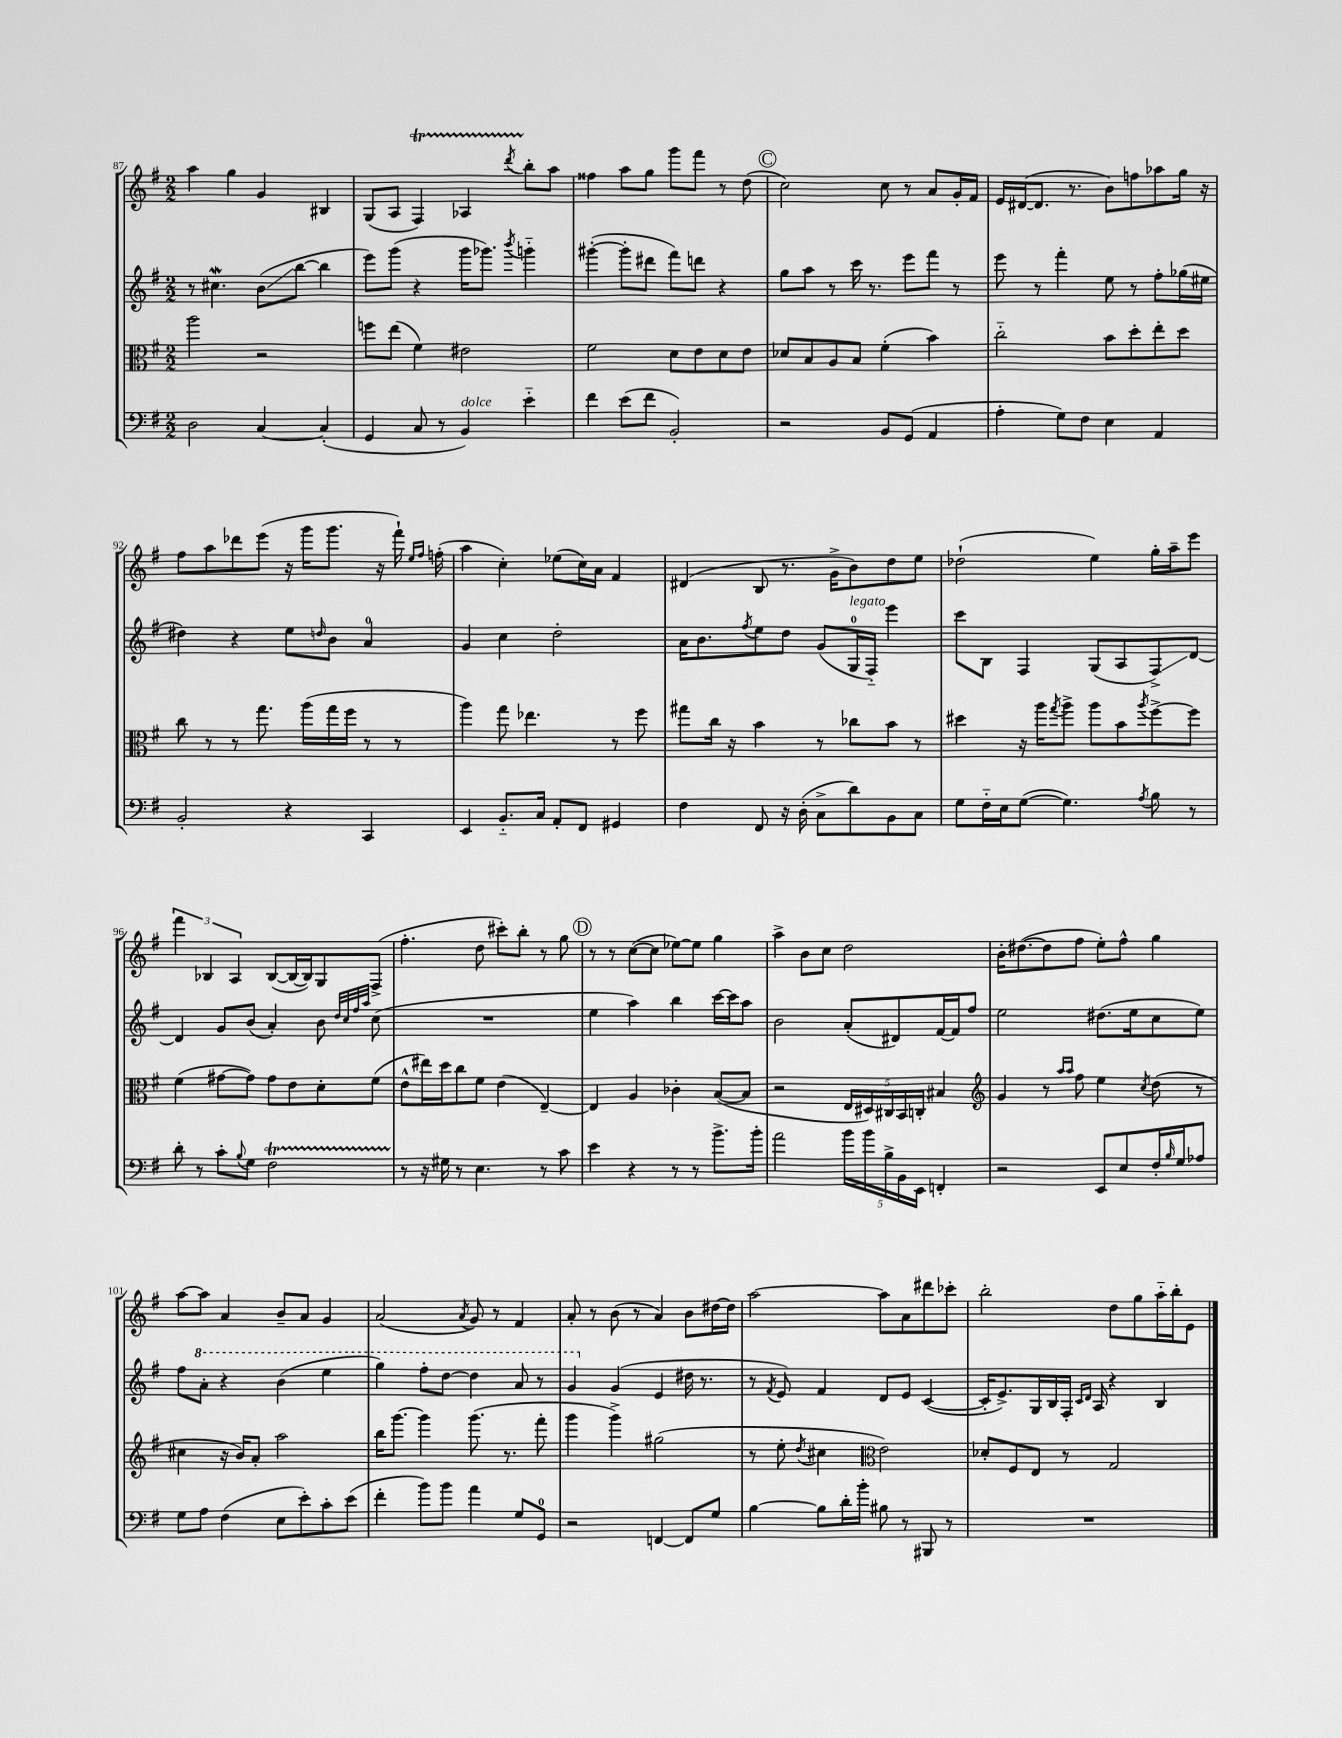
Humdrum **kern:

**kern	**kern	**kern	**kern
*staff4	*staff3	*staff2	*staff1
*clefF4	*clefC3	*clefG2	*clefG2
*k[f#]	*k[f#]	*k[f#]	*k[f#]
*M2/2	*M2/2	*M2/2	*M2/2
2D	2aa	8r	4aa
.	.	4.cc#	.
.	.	.	4gg
[4C	2r	(8b	4g
.	.	[8bb	.
(4C']	.	4bb]	4B#
=	=	=	=
4GG	8ff	8eee)	(8G
.	(8ee	(8ggg	8A
8C	4f#)	4r	4F#)
8r	.	.	.
4BB)	2e#	16ggg	4A-
.	.	8.ggg-)	.
.	.	8qbbb	8qddd
4e'~	.	4ggg'~	8bb'
.	.	.	8aa
=	=	=	=
4f#	2f#	([4ggg#'	4ff##
(8e	.	8ggg#']	8aa
8f#	.	8ddd#	8gg
2BB')	8d	8fff#)	8ggg
.	8e	8ddd	8fff#
.	8d	4r	8r
.	8e	.	(8dd
=	=	=	=
2r	8d-	8gg	2cc)
.	8B	8aa	.
.	8A	8r	.
.	8B	16ccc	.
.	.	8.r	.
8BB	(4f#'	.	8cc
(8GG	.	8eee	8r
4AA	4b)	8fff#	8a
.	.	8r	16g'
.	.	.	16f#
=	=	=	=
4A'	2cc'~	8eee	16e
.	.	.	([16d#
.	.	8r	8.d#]
8G)	.	4fff#'	.
.	.	.	8.r
8F#	.	.	.
4E	8b	8ee	8b)
.	8dd'	8r	8ff
4AA	8ee'	8ff#'	8aa-
.	8dd	(16gg-	16gg
.	.	16ee#	16r
=	=	=	=
2BB'	8cc	4dd#)	8ff#
.	8r	.	8aa
.	8r	4r	8ddd-
.	8.gg	.	(8eee
4r	.	8ee	16r
.	(16aa	.	16ggg
.	.	16qqdd	.
.	16gg	8b	8.ggg
.	16ff#	.	.
4CC	8r	4a	.
.	.	.	16r
.	8r	.	16fff#`)
.	.	.	16qqee
.	.	.	16qqff#
.	.	.	(16ff'
=	=	=	=
4EE	4aa)	4g	4aa
8.BB'~	8gg	4cc	4cc')
.	4.ee-	.	.
16C	.	.	.
8AA'	.	2dd'	(8ee-
8FF#	.	.	16cc)
.	.	.	16a
4GG#	8r	.	4f#
.	8ff#	.	.
=	=	=	=
4F#	8gg#	16a	(4d#
.	.	8.b	.
.	16cc	.	.
.	16r	.	.
.	.	8qff#	.
8FF#	4b	8ee	8B
16r	.	8dd	8.r
(16D'	.	.	.
8C^	8r	(8g	.
.	.	.	16g^
8d)	8cc-	16G	8b)
.	.	16F#'~)	.
8BB	8b	4eee	8dd
8C	8r	.	8ee
=	=	=	=
8G	4dd#	8ccc	(2dd-`
16F#'~	.	8B	.
16E	.	.	.
([8G	16r	4F#	.
.	16aa	.	.
.	8qgg	.	.
4.G])	8aa^	.	.
.	8aa	(8G	4ee)
.	8b	8A	.
8qA	8qaa	.	.
8B	[8ff#^	8F#^)	16gg'
.	.	.	16aa~
8r	8ff#]	[8d	8eee
=	=	=	=
8d'	(4f#	4d]	6fff#
8r	.	.	.
.	.	.	6B-
8c'	[8g#	8g	.
.	.	.	6A
8qqB	.	.	.
8G	8g#])	(8b	.
2F#	8g#	4a')	([8B-
.	8e	.	16B-_
.	.	.	16B-])
.	8d'	8b	8G
.	.	32qqdd	.
.	.	32qqcc	.
.	.	32qqff#	.
.	.	32qqaa	.
.	(8f#	(8cc	(8F#^
=	=	=	=
8r	8e^^	1r	4.ff#'
16r	16ee#)	.	.
16G#	16dd	.	.
8r	8cc	.	.
4.E	8f#	.	8dd
.	(4e	.	8ccc#')
.	.	.	8bb'
8r	[4E~)	.	8r
8c	.	.	8gg
=	=	=	=
4e	4E]	4ee	8r
.	.	.	8r
4r	4A	4aa)	([8cc
.	.	.	8cc]
8r	4c-'	4bb	[8ee-)
8r	.	.	8ee-]
8.b^	([8B	[16ccc	4gg
.	.	16ccc]	.
.	8B]	8aa	.
16b'	.	.	.
=	=	=	=
2a	2r	2b	4aa^
.	.	.	8b
.	.	.	8cc
20b	20E	(8a'	2dd
20b	20D#)	.	.
20B^	20C#	.	.
.	.	8d#)	.
20BB	20BB	.	.
20EE	20C'	.	.
4FF'	4B#	[16f#	.
.	.	16f#]	.
.	.	8ff#	.
=	=	=	=
*	*clefG2	*	*
2r	4g	2ee	16b'
.	.	.	([8.dd#
.	8r	.	8dd#]
.	16qqaa	.	.
.	16qqaa	.	.
.	8ff#	.	8ff#
8EE	4ee	(8.dd#	8ee')
8E	.	.	8ff#^^
.	.	16ee	.
.	8qcc	.	.
16F#'	(8dd	8cc	4gg
16qqB	.	.	.
16G	.	.	.
8A-	8r	8ee)	.
=	=	=	=
8G	4cc#	8ff#	[8aa
8A	.	8aa'	8aa]
(4F#	16r	4r	4a
.	16b)	.	.
.	8a'	.	.
8E	2aa	(4bb	8b~
8e')	.	.	8a
8c'	.	4eee	4g
(8e	.	.	.
=	=	=	=
4f#'	16bb	4ggg)	(2a
.	[8.ggg	.	.
8b)	4ggg]	8fff#'	.
8b	.	[8ddd	.
.	.	.	8qa
4a	(8.ggg	4ddd]	8g)
.	.	.	8r
.	8.r	.	.
8G	.	8aa	4f#
8GG	8fff#'	8r	.
=	=	=	=
2r	4ggg	4gg	8a'
.	.	.	8r
.	4ggg^)	(4g	(8b
.	.	.	8r
[4FF	(2gg#	4e	4a)
8FF]	.	16dd#	8b
.	.	8.r	.
8G	.	.	[16dd#
.	.	.	16dd#]
=	=	=	=
[4B	8r	8r	[2aa
.	.	8qf#	.
.	8ee'	8e)	.
.	8qdd	.	.
8B]	4cc#	4f#	.
16d'	.	.	.
16b'	.	.	.
*	*clefC3	*	*
8B#	2e)	8d	8aa]
8r	.	8e	8a
8BBB#	.	([4c	8ddd#
8r	.	.	8ccc-'
=	=	=	=
1r	8d-'	16c']	2bb'
.	.	8.e^)	.
.	8F#	.	.
.	8E	16G	.
.	.	16B	.
.	8r	16F#'	.
.	.	16qqc	.
.	.	16qqd	.
.	.	16A	.
.	2G	4r	8dd
.	.	.	8gg
.	.	4B	16aa'~
.	.	.	16bb'
.	.	.	8e
==	==	==	==
*-	*-	*-	*-
